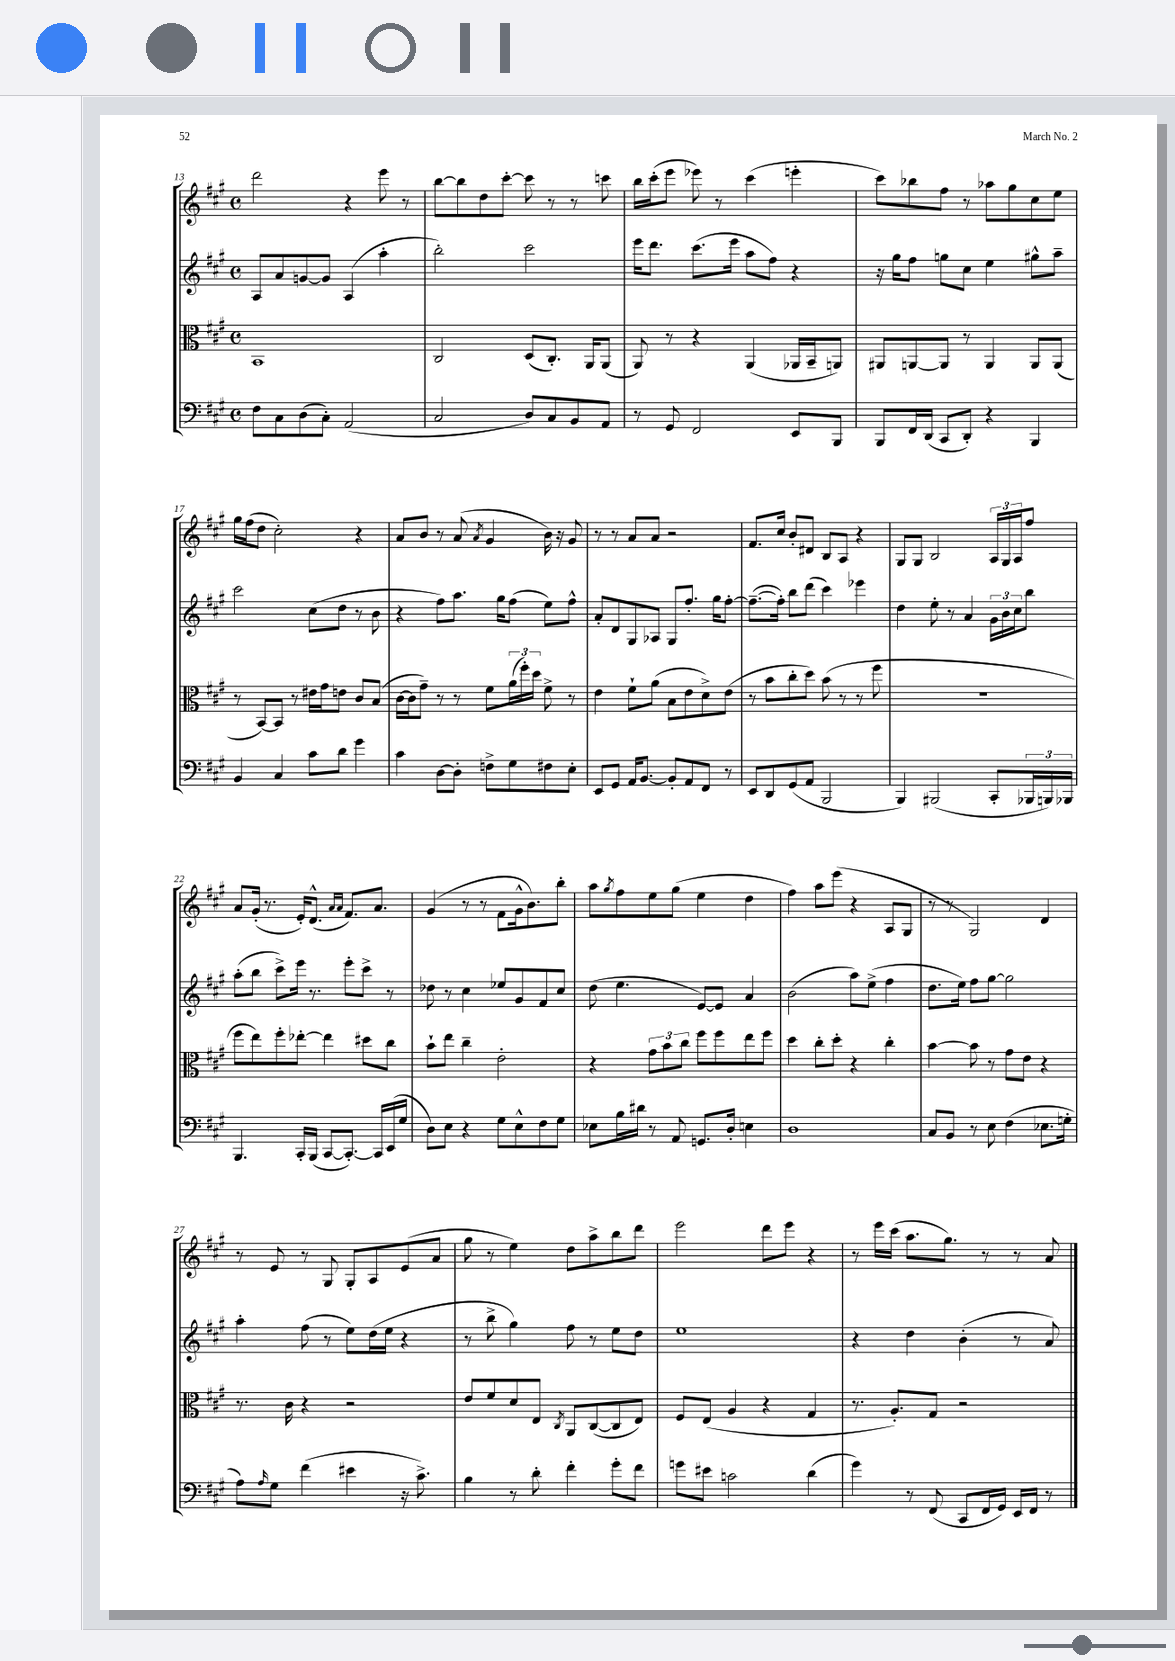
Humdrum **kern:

**kern	**kern	**kern	**kern
*staff4	*staff3	*staff2	*staff1
*clefF4	*clefC3	*clefG2	*clefG2
*k[f#c#g#]	*k[f#c#g#]	*k[f#c#g#]	*k[f#c#g#]
*M4/4	*M4/4	*M4/4	*M4/4
*met(c)	*met(c)	*met(c)	*met(c)
8F#	1BB	8A	2ddd
8C#	.	8a	.
(8D	.	[8g	.
8C#')	.	8g]	.
(2AA	.	(4A	4r
.	.	4aa'	8eee
.	.	.	8r
=	=	=	=
2C#	2C#	2bb')	[8bb
.	.	.	8bb]
.	.	.	8dd
.	.	.	[8ccc#'
8D)	(8D	2ccc#	8ccc#]
8C#	8.C#')	.	8r
8BB	.	.	8r
.	16AA	.	.
8AA	(8AA	.	8ccc
=	=	=	=
8r	8AA)	16eee	16bb
.	.	8.ddd	(16ccc#'
8GG#	8r	.	8eee
2FF#	4r	(8.ccc#	8eee-)
.	.	.	8r
.	.	16eee	.
.	(4AA	8aa	(4ccc#
.	.	8ff#)	.
8EE	16AA-	4r	4eee'
.	16BB~	.	.
8BBB	8AA)	.	.
=	=	=	=
8BBB	8AA#	16r	8ccc#)
.	.	16gg#	.
16FF#	[8AA	8ff#	8bb-
(16DD	.	.	.
8CC#	8AA]	8gg	8ff#
8DD')	8r	8cc#	8r
4r	4AA	4ee	8aa-
.	.	.	8gg#
4BBB	8AA	8gg#^^	8cc#
.	(8AA	8aa~	8ee
=	=	=	=
4BB	8r	2ccc#	16gg#
.	.	.	(16ff#
.	[8BB)	.	8dd
4C#	8BB]	.	2cc#')
.	8r	.	.
8c#	16e#	(8cc#	.
.	16g#	.	.
8d	8e	8dd	.
4g#	8c#	8r	4r
.	(8B	8b	.
=	=	=	=
4c#	[16c#	4r	8a
.	16c#]	.	.
.	8g#~)	.	8b
[8D	8r	8ff#)	8r
8D']	8r	8.aa	(8a
.	.	.	8qa
8F^	8f#	.	4g#
.	.	16gg#	.
8G#	(24a	(8ff#	.
.	24ff#')	.	.
.	24dd	.	.
8F#	8f#^	8ee)	16b)
.	.	.	16r
8E'	8r	8ff#^^	8g#
=	=	=	=
8EE	4e	8a'	8r
8GG#	.	8d	8r
16AA	8f#`	8G#	8a
[8.BB	.	.	.
.	(8a	8A-	8a
8BB']	8B	8G#	2r
8AA	8e	8.ff#'	.
8FF#	8d^)	.	.
.	.	16gg#	.
8r	(8e	[8ff#'	.
=	=	=	=
8EE	8r	(8.ff#~_	8.f#
8DD	8b	.	.
.	.	16ff#'])	16cc#
(8GG#	8cc#'	8bb	8b'
8AA	8dd)	(8ddd	8d#
2BBB	(8b	4ccc#)	8B
.	8r	.	8A
.	8r	4eee-	4r
.	8ff#	.	.
=	=	=	=
4BBB)	1r	4dd	8G#
.	.	.	8G#
(2BBB#	.	8ee'	2B
.	.	8r	.
.	.	4a	.
8CC#'	.	24g#	24A
.	.	24b	24G#
.	.	24cc#	24A
24BBB-	.	8bb	8ff#
24BBB)	.	.	.
24BBB-	.	.	.
=	=	=	=
4.BBB	8ff#	(8aa'	8a
.	8ee)	8bb	(16g#'
.	.	.	8.r
.	8ff#'	8ccc#^)	.
16CC#'	[8ee-'	16eee	16e')
(16BBB	.	8.r	(8.d^^
[8CC#	4ee-]	.	.
.	.	.	16qqa
.	.	.	16qqa
8.CC#'_)	.	8eee'	8.f#)
.	8dd#	8ccc#^	.
16CC#]	.	.	8.a
(16EE	8cc#	8r	.
16G#	.	.	.
=	=	=	=
8D)	8b`	8dd-	(4g#
8E	8ee	8r	.
4r	4cc#~	4cc#	8r
.	.	.	8r
8G#	2e'	8ee-	8f#
8E^^	.	8g#	16g#^^
.	.	.	8.b)
8F#	.	8f#	.
8G#	.	8cc#	8bb'
=	=	=	=
8E-	4r	(8dd	8aa
.	.	.	8qgg#
16B	.	4.ee	8ff#
16d#	.	.	.
8r	12g#	.	8ee
.	12b	.	.
8AA	.	.	(8gg#
.	12cc#	.	.
8.GG	8ff#	[8e)	4ee
.	8ff#	8e]	.
16D'	.	.	.
4E	8ee	4a	4dd
.	8ff#	.	.
=	=	=	=
1D	4dd	(2b	4ff#)
.	8cc#'	.	8aa
.	8dd'	.	(8eee
.	4r	8aa)	4r
.	.	(8ee^	.
.	4cc#'	4ff#	8A
.	.	.	8G#
=	=	=	=
8C#	[4b	8.dd	8r
8BB	.	.	8r
.	.	16ee)	.
8r	8b]	8ff#	2G#)
8E	8r	[8gg#	.
(4F#	8g#	2gg#]	.
.	8e	.	.
8.E-	4r	.	4d
16G'	.	.	.
=	=	=	=
8A)	8.r	4aa'	8r
16qqA	.	.	.
8G#	.	.	8e
.	16c#	.	.
(4f#	4r	(8ff#	8r
.	.	8r	8G#
4e#	2r	8ee)	8G#'
.	.	(16dd	8A
.	.	16ee	.
16r	.	4r	(8e
8.c#^)	.	.	.
.	.	.	8a
=	=	=	=
4B	8e	8r	8gg#
.	8f#	8bb^	8r
8r	8d	4gg#)	4ee)
8d'	8E	.	.
.	8qC#	.	.
4f#'	8AA	8ff#	8dd
.	([8C#	8r	8aa^
8g#'	8C#]	8ee	8bb
8f#	8E)	8dd	8ddd
=	=	=	=
8g	8F#	1ee	2eee
8e#	(8E	.	.
2c	4A	.	.
.	4r	.	8ddd
.	.	.	8eee
(4d	4G#	.	4r
=	=	=	=
4g#)	8.r	4r	8r
.	.	.	16eee
.	8.A')	.	(16ccc#
8r	.	4dd	8.aa
(8FF#	8G#	.	.
.	.	.	8.gg#)
8CC#	2r	(4b'	.
16FF#	.	.	8r
16GG#)	.	.	.
16EE	.	8r	8r
16FF#	.	.	.
8r	.	8a)	8a
==	==	==	==
*-	*-	*-	*-
